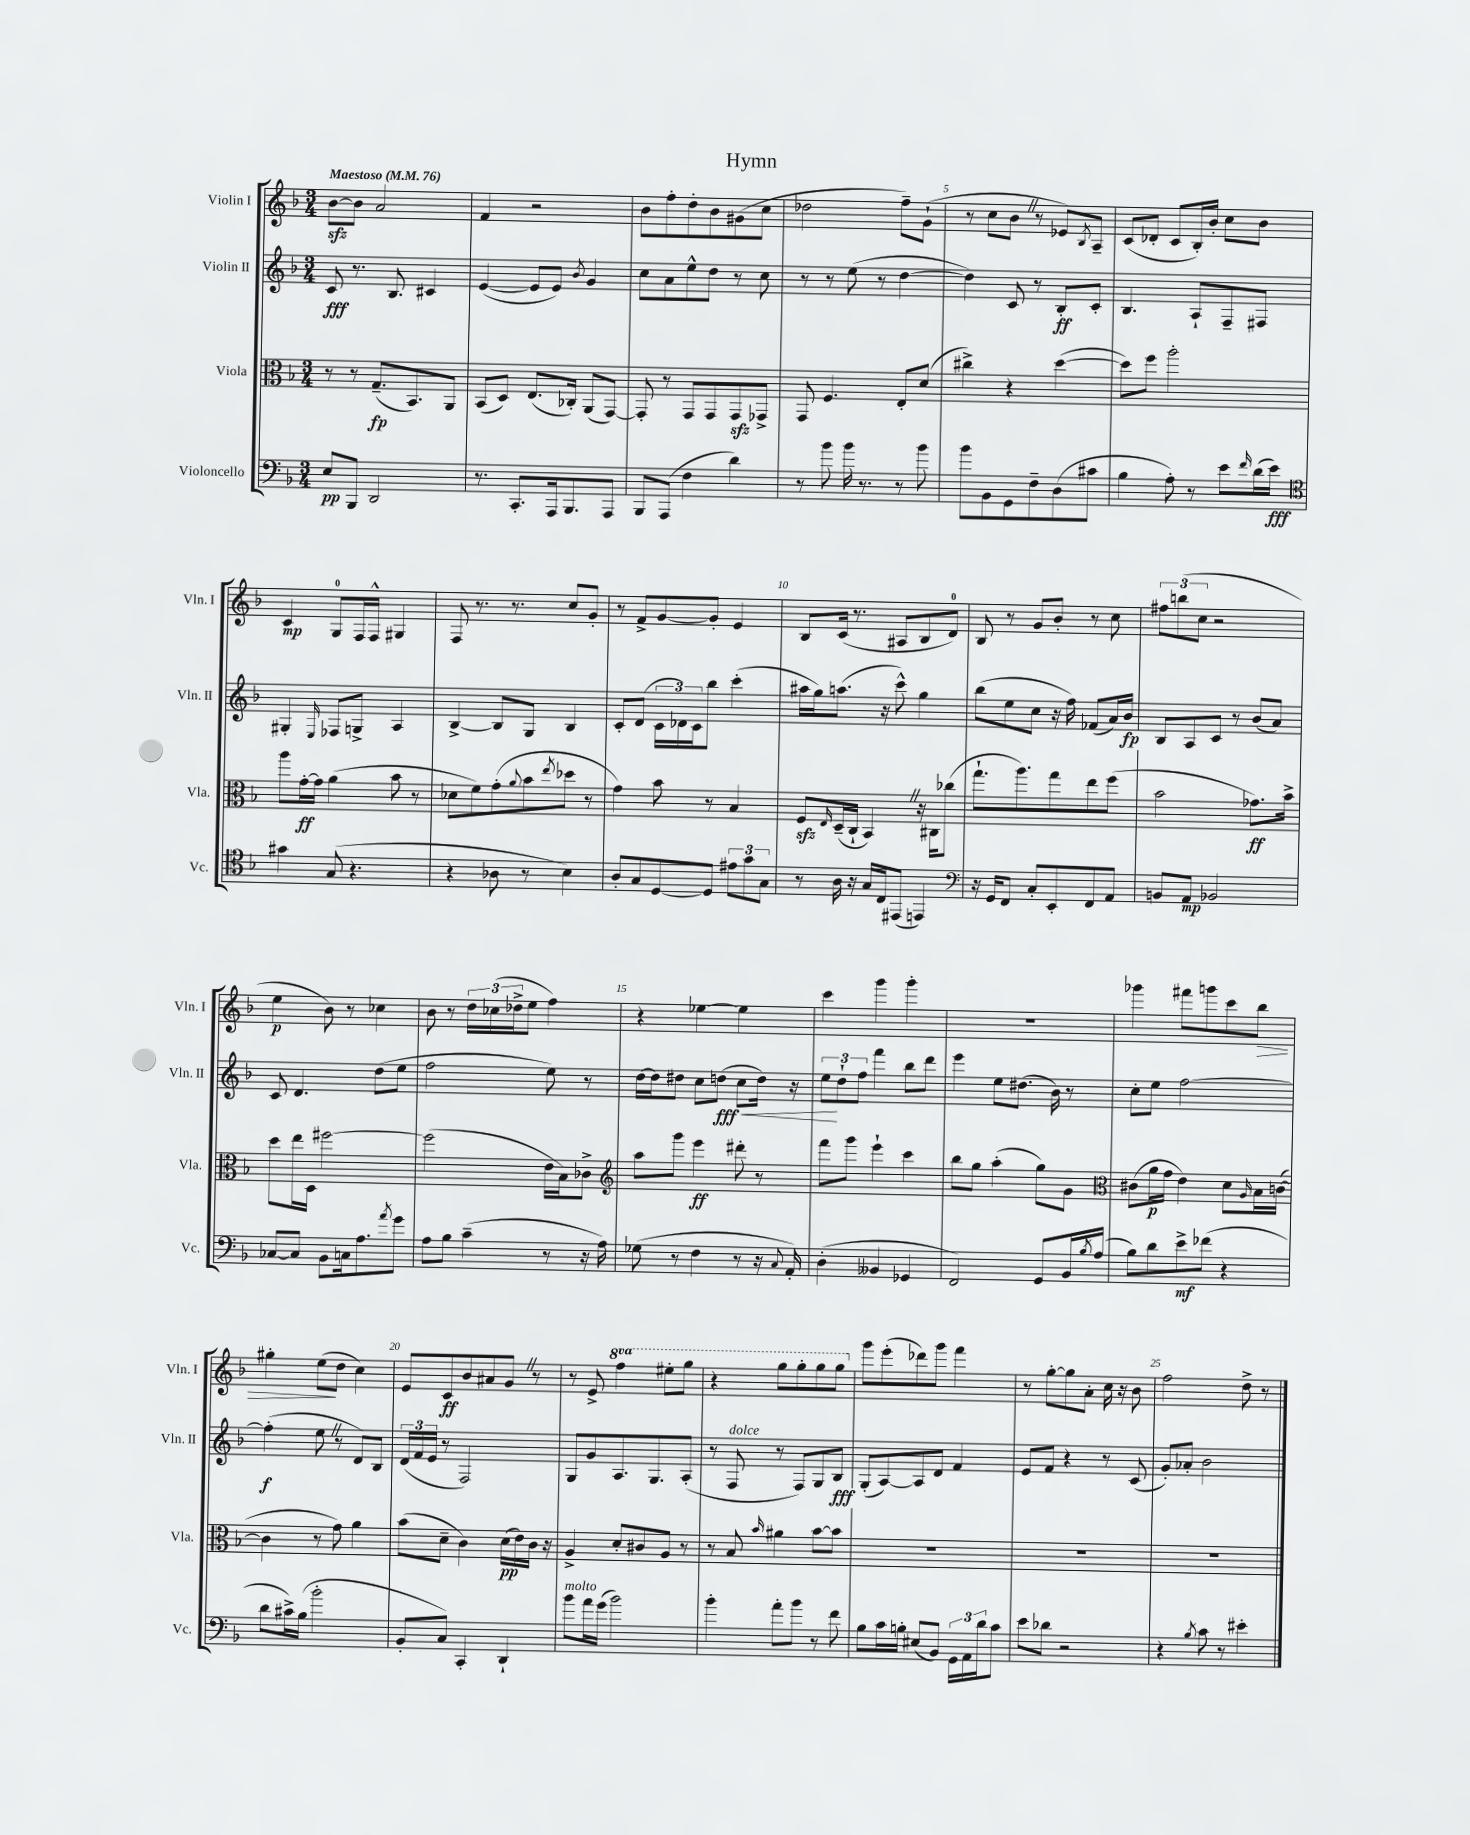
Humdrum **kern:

**kern	**dynam	**kern	**dynam	**kern	**dynam	**kern	**dynam
*part4	*part4	*part3	*part3	*part2	*part2	*part1	*part1
*staff4	*staff4	*staff3	*staff3	*staff2	*staff2	*staff1	*staff1
*I"Violoncello	*	*I"Viola	*	*I"Violin II	*	*I"Violin I	*
*I'Vc.	*	*I'Vla.	*	*I'Vln. II	*	*I'Vln. I	*
*clefF4	*	*clefC3	*	*clefG2	*	*clefG2	*
*k[b-]	*	*k[b-]	*	*k[b-]	*	*k[b-]	*
*M3/4	*	*M3/4	*	*M3/4	*	*M3/4	*
*MM76	*	*MM76	*	*MM76	*	*MM76	*
=1	=1	=1	=1	=1	=1	=1	=1
!	!	!	!	!	!	!LO:TX:a:B:t=Maestoso	!
8E/L	pp	8r	.	8c/	fff	[8b-zz\L	.
8BBB-/J	.	8r	.	8.r	.	8b-\J]	.
2DD/	.	(8.G~/L	fp	.	.	2a/	.
.	.	.	.	8.B-/	.	.	.
.	.	8.BB-/)	.	.	.	.	.
.	.	.	.	4c#X/	.	.	.
.	.	8AA/J	.	.	.	.	.
=2	=2	=2	=2	=2	=2	=2	=2
8.r	.	(8BB-/L	.	([4e/	.	4f/	.
.	.	8D/J)	.	.	.	.	.
8.CC'/L	.	.	.	.	.	.	.
.	.	(8.E/L	.	8e/L]	.	2r	.
16AAA/k	.	.	.	8e/J)	.	.	.
8.BBB-/	.	16C-X'/Jk)	.	.	.	.	.
.	.	.	.	8qb-/	.	.	.
.	.	(8AA/L	.	4g/	.	.	.
8AAA/J	.	[8GG/J)	.	.	.	.	.
=3	=3	=3	=3	=3	=3	=3	=3
8BBB-/L	.	8GG'/]	.	8cc\L	.	8b-\L	.
(8AAA/J	.	8r	.	8a\	.	8ff'\	.
4F\	.	8GG/L	.	8ee^^\	.	8dd'\	.
.	.	8GG/	.	8dd\J	.	8b-\	.
4d\)	.	8GGzz/	.	8r	.	(8g#X\	.
.	.	8GG-X^/J	.	8cc\	.	8cc\J	.
=4	=4	=4	=4	=4	=4	=4	=4
8r	.	8GG/	.	8r	.	2dd-X\	.
8b-\	.	4.F/	.	8r	.	.	.
16b-\	.	.	.	(8ee\	.	.	.
8.r	.	.	.	.	.	.	.
.	.	.	.	8r	.	.	.
8r	.	8E'/L	.	[4dd\	.	8ff~\L)	.
8b-\	.	(8d/J	.	.	.	(8g`\J	.
=5	=5	=5	=5	=5	=5	=5	=5
8b-\L	.	4cc#X^\)	.	4dd\])	.	8r	.
8BB-\	.	.	.	.	.	8cc\L	.
8GG\	.	4r	.	8c/	.	8b-Z\J	.
8F~\	.	.	.	8r	.	8r	.
(8D\	.	([4dd\	.	8B-'/L	ff	8e-X/L)	.
.	.	.	.	.	.	8qB-/	.
8c#X\J	.	.	.	8c'/J	.	8A~/J	.
=6	=6	=6	=6	=6	=6	=6	=6
4B-\	.	8dd\L])	.	4.B-/	.	(8c/L	.
.	.	8ff\J	.	.	.	8d-X'/J	.
8A'\)	.	2aa'\	.	.	.	8c/L	.
8r	.	.	.	8A`/L	.	16B-'/L)	.
.	.	.	.	.	.	16b-'/JJ	.
8e\L	.	.	.	8F~/	.	8cc\L	.
16qqf/	.	.	.	.	.	.	.
(16d\L	.	.	.	8F#X/J	.	8b-\J	.
16e\JJ)	fff	.	.	.	.	.	.
!!LO:LB:g=z
=7	=7	=7	=7	=7	=7	=7	=7
*clefC4	*	*	*	*	*	*	*
4g#X\	.	8aa\L	.	4G#X'/	.	4c/	mp
.	.	[16g'\L	ff	.	.	.	.
.	.	16g\JJ]	.	.	.	.	.
.	.	.	.	16qqE/	.	.	.
(8G/	.	(4a\	.	8F-X/L	.	8G/L	.
4.r	.	.	.	8Gn^/J	.	16F/L	.
.	.	.	.	.	.	16F^^/JJ	.
.	.	8b-\	.	4A/	.	4G#X/	.
.	.	8r	.	.	.	.	.
=8	=8	=8	=8	=8	=8	=8	=8
4r	.	8d-X\L	.	[4B-^/	.	8F/	.
.	.	8f\)	.	.	.	8.r	.
8A-X\	.	(8g'\	.	8B-/L]	.	.	.
.	.	.	.	.	.	8.r	.
.	.	8qqa/	.	.	.	.	.
8r	.	8b-\	.	8G/J	.	.	.
.	.	8qee/	.	.	.	.	.
4B-\)	.	8dd-X\J	.	4B-/	.	8cc/L	.
.	.	8r	.	.	.	8g'/J	.
=9	=9	=9	=9	=9	=9	=9	=9
8A'/L	.	4g\)	.	8c'/L	.	8r	.
8G/	.	.	.	(8d/J	.	8f^/L	.
[8D/	.	8b-\	.	24c\LL	.	[8g/	.
.	.	.	.	24d-X\)	.	.	.
.	.	.	.	24c\J	.	.	.
8D/J]	.	8r	.	8bb-\J	.	8g'/J]	.
12e#X\L	.	4B-/	.	(4ccc'\	.	4e/	.
12g\	.	.	.	.	.	.	.
12G\J	.	.	.	.	.	.	.
=10	=10	=10	=10	=10	=10	=10	=10
8r	.	8Fzz/L	.	16aa#X\LL	.	8B-/L	.
.	.	.	.	16gg\J)	.	.	.
.	.	16qqE/	.	.	.	.	.
16A\	.	(16D~/L	.	(8.aan\J	.	(16c/Jk	.
16r	.	16C`/JJ	.	.	.	8.r	.
16G/LL	.	4BB-Z/)	.	.	.	.	.
16C/J	.	.	.	16r	.	.	.
(8EE#X/J	.	.	.	8ccc^^\)	.	8A#X/L	.
4EEn/)	.	16r	.	4gg\	.	8B-/	.
.	.	16C#X\KL	.	.	.	.	.
.	.	(8cc-X\J	.	.	.	8d/J)	.
=11	=11	=11	=11	=11	=11	=11	=11
*clefF4	*	*	*	*	*	*	*
16r	.	8.gg`\L	.	(8bb-\L	.	8B-/	.
16GG/KL	.	.	.	.	.	.	.
8FF/J	.	.	.	8ee\	.	8r	.
.	.	8.aa\)	.	.	.	.	.
8C'/L	.	.	.	8cc\J	.	8g/L	.
8EE'/	.	8gg\	.	16r	.	8b-'/J	.
.	.	.	.	16ff\)	.	.	.
8FF/	.	8ee\	.	(8f-X/L	.	8r	.
8AA/J	.	(8ff\J	.	16a/L)	.	8cc\	.
.	.	.	.	16b-/JJ	fp	.	.
=12	=12	=12	=12	=12	=12	=12	=12
8BBn/L	.	2b-\	.	8B-/L	.	12ff#X\L	.
.	.	.	.	.	.	(12bbn\	.
8AA/J	mp	.	.	8A/	.	.	.
.	.	.	.	.	.	12cc\J	.
2BB-X/	.	.	.	8c/J	.	2r	.
.	.	.	.	8r	.	.	.
.	.	8.g-X\L)	ff	(8b-/L	.	.	.
.	.	.	.	8a/J)	.	.	.
.	.	16b-^\Jk	.	.	.	.	.
!!LO:LB:g=z
=13	=13	=13	=13	=13	=13	=13	=13
[8C-X/L	.	8dd\L	.	8c/	.	4ee\	p
8C-/J]	.	16ee\L	.	4.d/	.	.	.
.	.	16D\JJ	.	.	.	.	.
8BB-\L	.	[2ff#X\	.	.	.	8b-\)	.
16Cn\k	.	.	.	.	.	8r	.
8.A\	.	.	.	.	.	.	.
.	.	.	.	(8dd\L	.	4cc-X\	.
8qa/	.	.	.	.	.	.	.
8g\J	.	.	.	8ee\J	.	.	.
=14	=14	=14	=14	=14	=14	=14	=14
8A\L	.	(2ff#\]	.	2ff\	.	8b-\	.
8B-\J	.	.	.	.	.	8r	.
(4c~\	.	.	.	.	.	24dd\LL	.
.	.	.	.	.	.	(24cc-X\	.
.	.	.	.	.	.	24dd-X^\J	.
.	.	.	.	.	.	8ee\J	.
8r	.	16e\LL	.	8ee\)	.	4ff\)	.
.	.	16B-\J)	.	.	.	.	.
16r	.	8c-X^\J	.	8r	.	.	.
16A\)	.	.	.	.	.	.	.
=15	=15	=15	=15	=15	=15	=15	=15
*	*	*clefG2	*	*	*	*	*
(8G-X\	.	8aa\L	.	[16dd\LL	.	4r	.
.	.	.	.	16dd\J]	.	.	.
8r	.	8ggg\J	.	8dd#X\J	.	.	.
4F\	.	4eee\	ff	8cc\L	.	[4ee-X\	.
!	!	!	!	!	!LO:HP:b	!	!
.	.	.	.	(8ddn\J	< fff	.	.
8r	.	8ddd#X'\	.	8cc\L	.	4ee-\]	.
16r	.	8r	.	16dd\Jk)	.	.	.
8qqC/	.	.	.	.	.	.	.
16AA'/)	.	.	.	16r	.	.	.
=16	=16	=16	=16	=16	=16	=16	=16
(4D'\	.	8fff\L	.	12ee\L	.	4ccc\	.
.	.	.	.	12dd`\	[	.	.
.	.	8ggg\J	.	.	.	.	.
.	.	.	.	12ff\J	.	.	.
4BB--X/	.	4eee`\	.	4fff\	.	4ggg\	.
4GG-X/	.	4ccc\	.	8bb-\L	.	4ggg'\	.
.	.	.	.	8ddd\J	.	.	.
=17	=17	=17	=17	=17	=17	=17	=17
2FF/)	.	8bb-\L	.	4eee\	.	2.r	.
.	.	8gg\J	.	.	.	.	.
.	.	(4aa'\	.	8ee\L	.	.	.
.	.	.	.	(8.dd#X\J	.	.	.
8GG/L	.	8gg\L)	.	.	.	.	.
.	.	.	.	16b-\)	.	.	.
16BB-/L	.	8g\J	.	8r	.	.	.
8qB-/	.	.	.	.	.	.	.
(16A/JJ	.	.	.	.	.	.	.
=18	=18	=18	=18	=18	=18	=18	=18
*	*	*clefC3	*	*	*	*	*
8B-\L)	.	(8c#X\L	.	8cc'\L	.	4ggg-X\	.
8d\	.	16a\L	p	8ee\J	.	.	.
.	.	16g\JJ	.	.	.	.	.
8e^\	mf	4e\)	.	[2ff\	.	8fff#X\L	.
(8f-X\J	.	.	.	.	.	8gggn\	.
4r	.	8d\L	.	.	.	8ccc\	.
.	.	16qqA/	.	.	.	.	.
!	!	!	!	!	!	!	!LO:HP:b
.	.	16B-\L	.	.	.	8bb-\J	>
.	.	([16cn\JJ	.	.	.	.	.
!!LO:LB:g=z
=19	=19	=19	=19	=19	=19	=19	=19
8d\L	.	4c\]	.	(4ff'\]	f	4gg#X'\	.
16c#X^\L)	.	.	.	.	.	.	.
(16B-\JJ	.	.	.	.	.	.	.
2b-'\	.	8r	.	8eeZ\	.	(8ee\L	.
.	.	8g\)	.	8r	.	8dd\J	]
.	.	4a\	.	8d/L)	.	4cc\)	.
.	.	.	.	8B-/J	.	.	.
=20	=20	=20	=20	=20	=20	=20	=20
8BB-'/L	.	(8b-\L	.	(24d/LL	.	8e/L	.
.	.	.	.	24f/	.	.	.
.	.	.	.	24e/JJ	.	.	.
8C/J)	.	8d~\J	.	8r	.	8c/	ff
4CC'/	.	4c\)	.	2F/)	.	8b-/	.
.	.	.	.	.	.	8a#X/	.
4DD`/	.	(16d\LL	pp	.	.	8gZ/J	.
.	.	16e\)	.	.	.	.	.
.	.	16c\JJ	.	.	.	8r	.
.	.	16r	.	.	.	.	.
=21	=21	=21	=21	=21	=21	=21	=21
!LO:TX:a:i:t=molto	!	!	!	!	!	!	!
8b-\L	.	4A^/	.	8G/L	.	8r	.
16a\L	.	.	.	8g/	.	8e^/	.
(16g\JJ	.	.	.	.	.	.	.
*	*	*	*	*	*	*8va	*
2b-\)	.	8d'/L	.	8.A/	.	4fff\	.
.	.	8c#X/	.	.	.	.	.
.	.	.	.	8.G/	.	.	.
.	.	8A/J	.	.	.	8eee#X'\L	.
.	.	8r	.	(8A'/J	.	8ggg\J	.
=22	=22	=22	=22	=22	=22	=22	=22
4b-'\	.	8r	.	8r	.	4r	.
!	!	!	!	!LO:TX:a:i:t=dolce	!	!	!
.	.	8B-/	.	8F/	.	.	.
.	.	16qqb-/	.	.	.	.	.
8a'\L	.	4a#X\	.	8r	.	8ggg\L	.
8b-\J	.	.	.	8F/L)	.	8ggg'\	.
8r	.	[8b-\L	.	8G/	.	8ggg\	.
8f\	.	8b-\J]	.	8B-/J	fff	8ggg\J	.
=23	=23	=23	=23	=23	=23	=23	=23
*	*	*	*	*	*	*X8va	*
8B-\L	.	2.r	.	(8G'/L	.	8ggg\L	.
16c\L	.	.	.	[8A/)	.	(8eee'\	.
16Bn'\JJ	.	.	.	.	.	.	.
(8E#X/L	.	.	.	8A/]	.	8ddd-X\)	.
8BB-/J)	.	.	.	8d/J	.	8ggg\J	.
24GG\LL	.	.	.	4f/	.	4fff\	.
24AA\	.	.	.	.	.	.	.
24d\J	.	.	.	.	.	.	.
8c\J	.	.	.	.	.	.	.
=24	=24	=24	=24	=24	=24	=24	=24
8e\L	.	2.r	.	8e/L	.	8r	.
8d-X\J	.	.	.	8f/J	.	[8gg'\L	.
2r	.	.	.	4r	.	8gg\]	.
.	.	.	.	.	.	8a'\J	.
.	.	.	.	8r	.	16cc\	.
.	.	.	.	.	.	16r	.
.	.	.	.	(8c/	.	8b-\	.
=25	=25	=25	=25	=25	=25	=25	=25
4r	.	2.r	.	8g'/L)	.	2ff\	.
.	.	.	.	8a-X'/J	.	.	.
8qB-/	.	.	.	.	.	.	.
8c\	.	.	.	2b-\	.	.	.
8r	.	.	.	.	.	.	.
4e#X'\	.	.	.	.	.	8dd^\	.
.	.	.	.	.	.	8r	.
==	==	==	==	==	==	==	==
*-	*-	*-	*-	*-	*-	*-	*-
